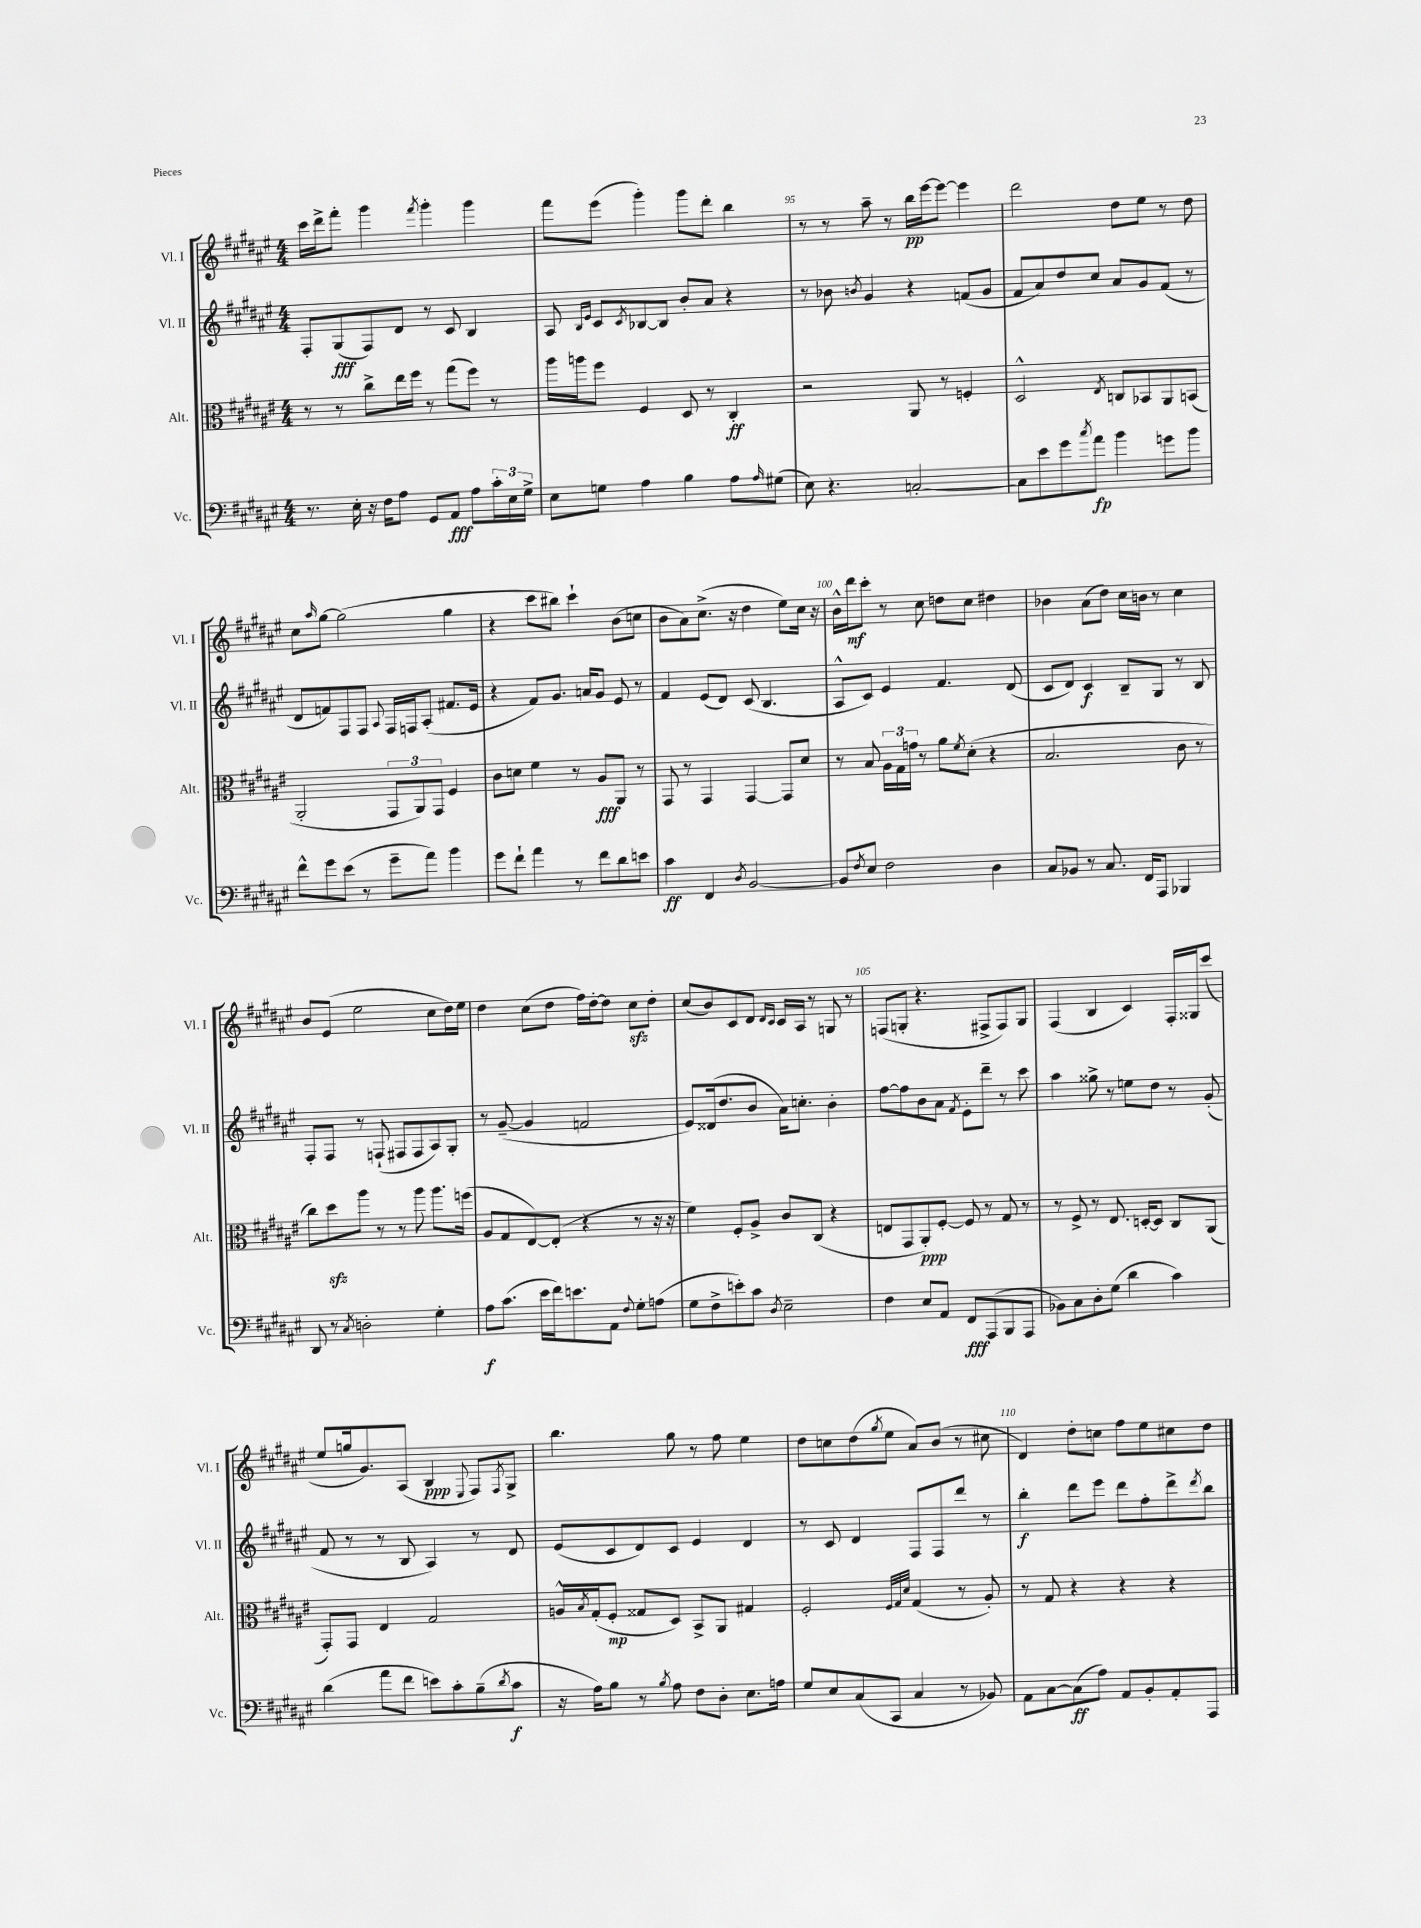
<<
\new StaffGroup <<
\new Staff = "s0" \with { instrumentName = "Vl. I" shortInstrumentName = "Vl. I" } {
    \clef treble \key fis \major \numericTimeSignature \time 4/4
    cis'''16 dis'''16-> fis'''8-. gis'''4 \acciaccatura { fis'''8 } gis'''4-. gis'''4 |
    fis'''8 eis'''8( gis'''4-.) gis'''8 dis'''8-. b''4 |
    r8 r8 ais''8-- r8 b''16\pp eis'''16~ eis'''8~ eis'''4 |
    dis'''2 dis''8 eis''8 r8 dis''8 |
    cis''8 \grace { ais''16 } gis''8~ gis''2( gis''4 |
    r4 cis'''8 bis''8) cis'''4-! b'8( c''8 |
    b'8 ais'8) cis''8.->( r16 dis''4 eis''8) cis''16 r16 |
    b'16-^ dis'''16\mf cis'''8-. r8 cis''8 d''8 cis''8 dis''4 |
    bes'4 ais'8( dis''8) cis''16 b'16 r8 cis''4 |
    b'8 eis'8( eis''2 cis''8 dis''16) eis''16 |
    dis''4 cis''8( dis''8 fis''16) dis''16~-. dis''8 cis''8\sfz dis''8-. |
    cis''8( b'8) cis'8 dis'8 \grace { dis'16 cis'16 } cis'16 ais16 r8 g8 r8 |
    f8( g8-. r4. fis8-> fis8) g8 |
    fis4( b4 cis'4) fis16-. gisis16 cis'''8( |
    eis''8 g''16 gis'8.) ais8( b4\ppp \appoggiatura { eis8 } fis8) \acciaccatura { fis8 } gis8-> |
    b''4. gis''8 r8 fis''8 eis''4 |
    dis''8 c''8 dis''8( \acciaccatura { gis''8 } eis''8 ais'8) b'8( r8 cis''8 |
    dis'4) dis''8-. c''8 fis''8 eis''8 cis''8 dis''8 \bar "|." |
}
\new Staff = "s1" \with { instrumentName = "Vl. II" shortInstrumentName = "Vl. II" } {
    \clef treble \key fis \major \numericTimeSignature \time 4/4
    fis8-. gis8\fff( fis8) dis'8 r8 cis'8 b4 |
    ais8 \grace { b16 eis'16 } cis'8 \acciaccatura { cis'8 } bes8~ bes8 b'8-. ais'8 r4 |
    r8 bes'8 \acciaccatura { b'8 } gis'4 r4 f'8( gis'8 |
    fis'8 ais'8) dis''8 cis''8 ais'8 gis'8 fis'8( r8 |
    dis'8 f'8) fis8 fis8 \appoggiatura { ais8 } fis16 f16 ais8-.( fis'8. eis'16 |
    r4 fis'8) gis'8. a'16 gis'8 eis'8 r8 |
    fis'4 eis'8( dis'8) cis'8( b4. |
    ais8-^ cis'8) eis'4 fis'4. dis'8( |
    cis'8 dis'8) cis'4\f b8-- gis8 r8 b8 |
    fis8-. fis8 r8 f8-!( fis8 fis8 ais8) gis8-. |
    r8 gis'8~--( gis'4 f'2 |
    eis'8) disis'16( dis''8. b'8 ais'16) c''8.-. b'4-. |
    fis''8~ fis''8 b'8 ais'8 \acciaccatura { fis'8 } eis'8-. dis'''8-- r8 cis'''8 |
    ais''4 gisis''8-> r8 e''8 dis''8 r8 gis'8-.( |
    fis'8 r8 r8 b8 ais4) r8 dis'8 |
    eis'8( cis'8 dis'8) cis'8 eis'4 dis'4 |
    r8 cis'8 dis'4 fis8 fis8 dis'''8 r8 |
    b''4-.\f dis'''8 eis'''8 dis'''8 fis''8-. dis'''8-> \acciaccatura { dis'''8 } b''8 \bar "|." |
}
\new Staff = "s2" \with { instrumentName = "Alt." shortInstrumentName = "Alt." } {
    \clef alto \key fis \major \numericTimeSignature \time 4/4
    r8 r8 cis''8-> eis''16 fis''16 r8 gis''8( fis''8) r8 |
    ais''16 a''16 fis''8 fis4 dis8 r8 cis4-.\ff |
    r2 ais,8 r8 f4-. |
    dis2-^ \acciaccatura { eis8 } c8 bes,8 ais,8 b,8( |
    ais,2-. \tuplet 3/2 { gis,8 ais,8) gis,8 } fis4 |
    cis'8 d'8 fis'4 r8 ais8\fff ais,8 r8 |
    gis,8 r8 gis,4 gis,4~ gis,8 dis'8 |
    r8 b8 \tuplet 3/2 { ais16 gis16 g'16 } r8 ais'8 \acciaccatura { fis'8 } dis'8-.( r4 |
    b2. cis'8 r8 |
    cis''8) dis''8\sfz ais''8 r8 r8 ais''8 ais''8. f''16( |
    ais8 gis8 eis8~) eis8-.( r4 r8 r16 r16 |
    fis'4) fis8-. ais8-> cis'8 cis8( r4 |
    e8 gis,8 ais,8-.\ppp) fis8~-. fis8 r8 gis8 r8 |
    r8 fis8-> r8 eis8. d16~-. d8 cis8 ais,8( |
    gis,8-.) gis,8 eis4 gis2 |
    a16-^ \acciaccatura { b8 } gis16-.( fis8-.\mp gisis8 dis8) b,8-> ais,8 gis4 |
    fis2-. \grace { fis32 gis32 dis'32 } gis4( r8 ais8-.) |
    r8 gis8 r4 r4 r4 \bar "|." |
}
\new Staff = "s3" \with { instrumentName = "Vc." shortInstrumentName = "Vc." } {
    \clef bass \key fis \major \numericTimeSignature \time 4/4
    r8. eis16-. r16 fis16 ais8 gis,8 ais,8\fff ais8 \tuplet 3/2 { cis'16-. eis16 gis16-> } |
    eis8 g8 ais4 b4 ais8 \grace { ais16 } gis8( |
    eis8) r4. c2~-. |
    c8 eis'8 gis'8 \acciaccatura { cis''8 } ais'8\fp b'4 g'8 b'8 |
    fis'8-^ gis'8 eis'8( r8 gis'8-- ais'8) b'4 |
    gis'8 fis'8-! ais'4 r8 fis'8 dis'8 e'8 |
    cis'4\ff fis,4 \acciaccatura { dis8 } b,2~ |
    b,8 \acciaccatura { fis8 } eis8 fis2 dis4 |
    cis8 bes,8 r8 cis8. fis,16 ais,,8 bes,,4 |
    dis,8 r8 \acciaccatura { cis8 } d2-. gis4-. |
    ais8\f cis'8.( eis'16 fis'16) e'8. ais,8 \appoggiatura { fis8 } gis8-. a8( |
    gis8 fis8-> e'8-.) cis'8 \acciaccatura { dis8 } eis2-- |
    fis4 eis8 ais,8 fis,8\fff ais,,8( b,,8 ais,,8 |
    bes,8) cis8 dis8-. gis8( dis'4 cis'4) |
    dis'4( ais'8 fis'8 e'8) cis'8-. b8--( \acciaccatura { dis'8 } cis'8\f |
    r16 ais16) b8 r8 \acciaccatura { b8 } ais8 fis8 dis8-. eis8. a16 |
    gis8 eis8 cis8( cis,8 cis4 r8 bes,8) |
    ais,8 cis8~ cis8\ff( ais8) ais,8 b,8-. ais,8-. ais,,8 \bar "|." |
}
>>
>>
\layout { \context { \Score currentBarNumber = #93 \override BarNumber.break-visibility = ##(#f #t #t) barNumberVisibility = #(every-nth-bar-number-visible 5) } }
